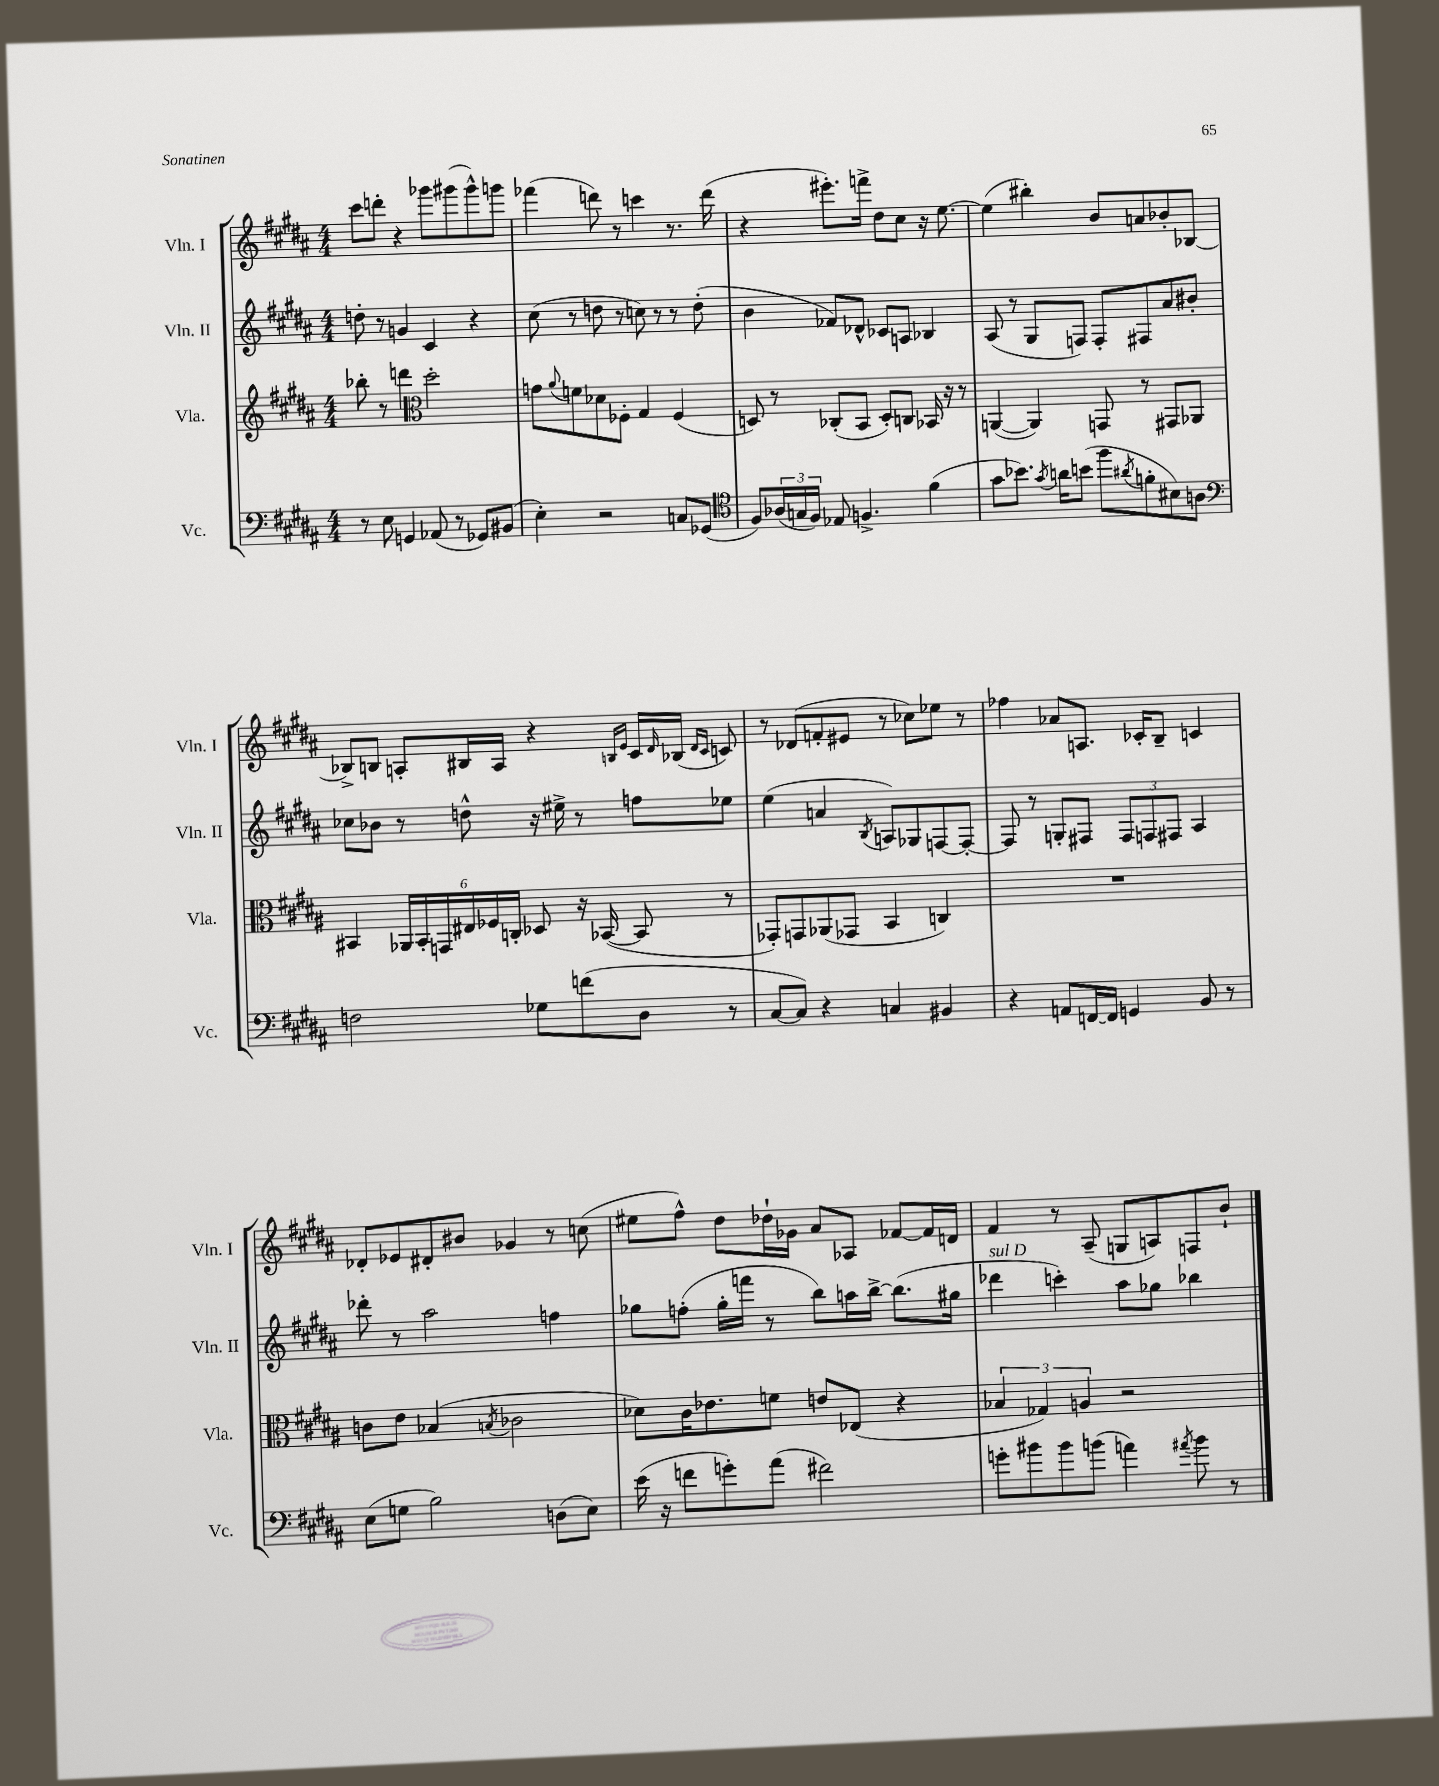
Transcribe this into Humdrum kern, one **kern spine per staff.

**kern	**kern	**kern	**kern
*staff4	*staff3	*staff2	*staff1
*clefF4	*clefG2	*clefG2	*clefG2
*k[f#c#g#d#a#]	*k[f#c#g#d#a#]	*k[f#c#g#d#a#]	*k[f#c#g#d#a#]
*M4/4	*M4/4	*M4/4	*M4/4
8r	8bb-'	8dd'	8ccc#
8E	8r	8r	8ddd'
4GG	4ddd	4g	4r
*	*clefC3	*	*
(8AA-	2dd#'	4c#	8ggg-
8r	.	.	(8ggg#
8GG-)	.	4r	8ggg#^^)
(8BB#	.	.	8ggg
=	=	=	=
4E')	8g	(8cc#	(4fff-
.	8qqa#	.	.
.	8f	8r	.
2r	8d-	8dd	8ddd)
.	8F-'	8r	8r
.	4G#	8cc)	4ccc
.	.	8r	.
8C	(4F-	8r	8.r
(8GG-	.	(8dd'	.
.	.	.	(16ddd
=	=	=	=
*clefC4	*	*	*
8F#)	8D)	4b	4r
(24A-	8r	.	.
24G	.	.	.
24F#)	.	.	.
8E-	(8C-'	8f-)	8.eee#')
4.F^	8BB	8d-^^	.
.	.	.	16fff^
.	8D')	8c-	8dd#
.	8C	8A	8cc#
(4f#	16BB-	4B-	16r
.	16r	.	[8.ee
.	8r	.	.
=	=	=	=
8g#	([4AA	(8A#	(4ee]
8.b-)	.	8r	.
.	4AA])	8G#	4bb#')
8qg#	.	.	.
16a	.	.	.
(8b	.	8F)	.
8ff#	8GG	8F'	8b
8qa#	.	.	.
8f'	8r	8F#	8a
8B#)	8GG#	8a#	8b-'
8A	8AA-	8b#'	[8B-
=	=	=	=
*clefF4	*	*	*
2F	4BB#	8cc-	8B-^]
.	.	8b-	8B
.	24AA-	8r	8A'
.	24BB#'	.	.
.	24GG	.	.
.	24E#	8dd^^	16B#
.	24F-	.	.
.	.	.	16A
.	24C'	.	.
8G-	8D-	16r	4r
.	.	16ee#^	.
(8f	16r	8r	.
.	([16BB-	.	.
.	.	.	16qqB
.	.	.	16qqe
8D#	8BB-]	8ff	16c#
.	.	.	16qqd#
.	.	.	(16B-
.	.	.	16qqd#
.	.	.	16qqc#
8r	8r	8ee-	8c)
=	=	=	=
[8C#	8GG-')	(4ee	8r
8C#])	8GG	.	(8d-
4r	(8AA-	4a	8f'
.	8GG-	.	8e#
.	.	8qB	.
4C	4BB	8A)	8r
.	.	8G-	8cc-)
4BB#	4C)	[8F	8ee-
.	.	8F'_	8r
=	=	=	=
4r	1r	8F]	4ff-
.	.	8r	.
8AA	.	8G'	8a-
[16FF	.	8F#	8.A
16FF]	.	.	.
4GG	.	12F#	.
.	.	.	16c-'
.	.	12F	.
.	.	.	8B~
.	.	12F#	.
8BB	.	4A#	4c
8r	.	.	.
=	=	=	=
(8E	8c	8ddd-'	8d-'
8G	8e	8r	8e-
2B)	(4B-	2aa#	8d#'
.	.	.	8b#
.	8qB	.	.
.	2c-	.	4g-
(8D	.	4ff	8r
8E)	.	.	(8cc
=	=	=	=
(16e	8d-)	8gg-	8ee#
16r	.	.	.
8f	16c#	(8ff'	8ff#^^)
.	8.e-	.	.
8g')	.	16gg-'	8dd#
.	.	16fff	.
(8a#	8f	8r	16dd-`
.	.	.	16g-
2f#)	8e	8bb)	8a#
.	(8E-	16aa	8A-
.	.	[16bb^	.
.	4r	(8.bb]	[8f-
.	.	.	16f-]
.	.	16gg#	16d
=	=	=	=
8g'	6B-	4ddd-	4f#
8b#	.	.	.
.	6G-)	.	.
8b#	.	4ccc')	8r
.	6A	.	.
(8b	.	.	(8A#~
4a)	2r	8aa#	8G
.	.	8gg-	8A)
8qa#	.	.	.
8b	.	4bb-	8F
8r	.	.	8b`
==	==	==	==
*-	*-	*-	*-
